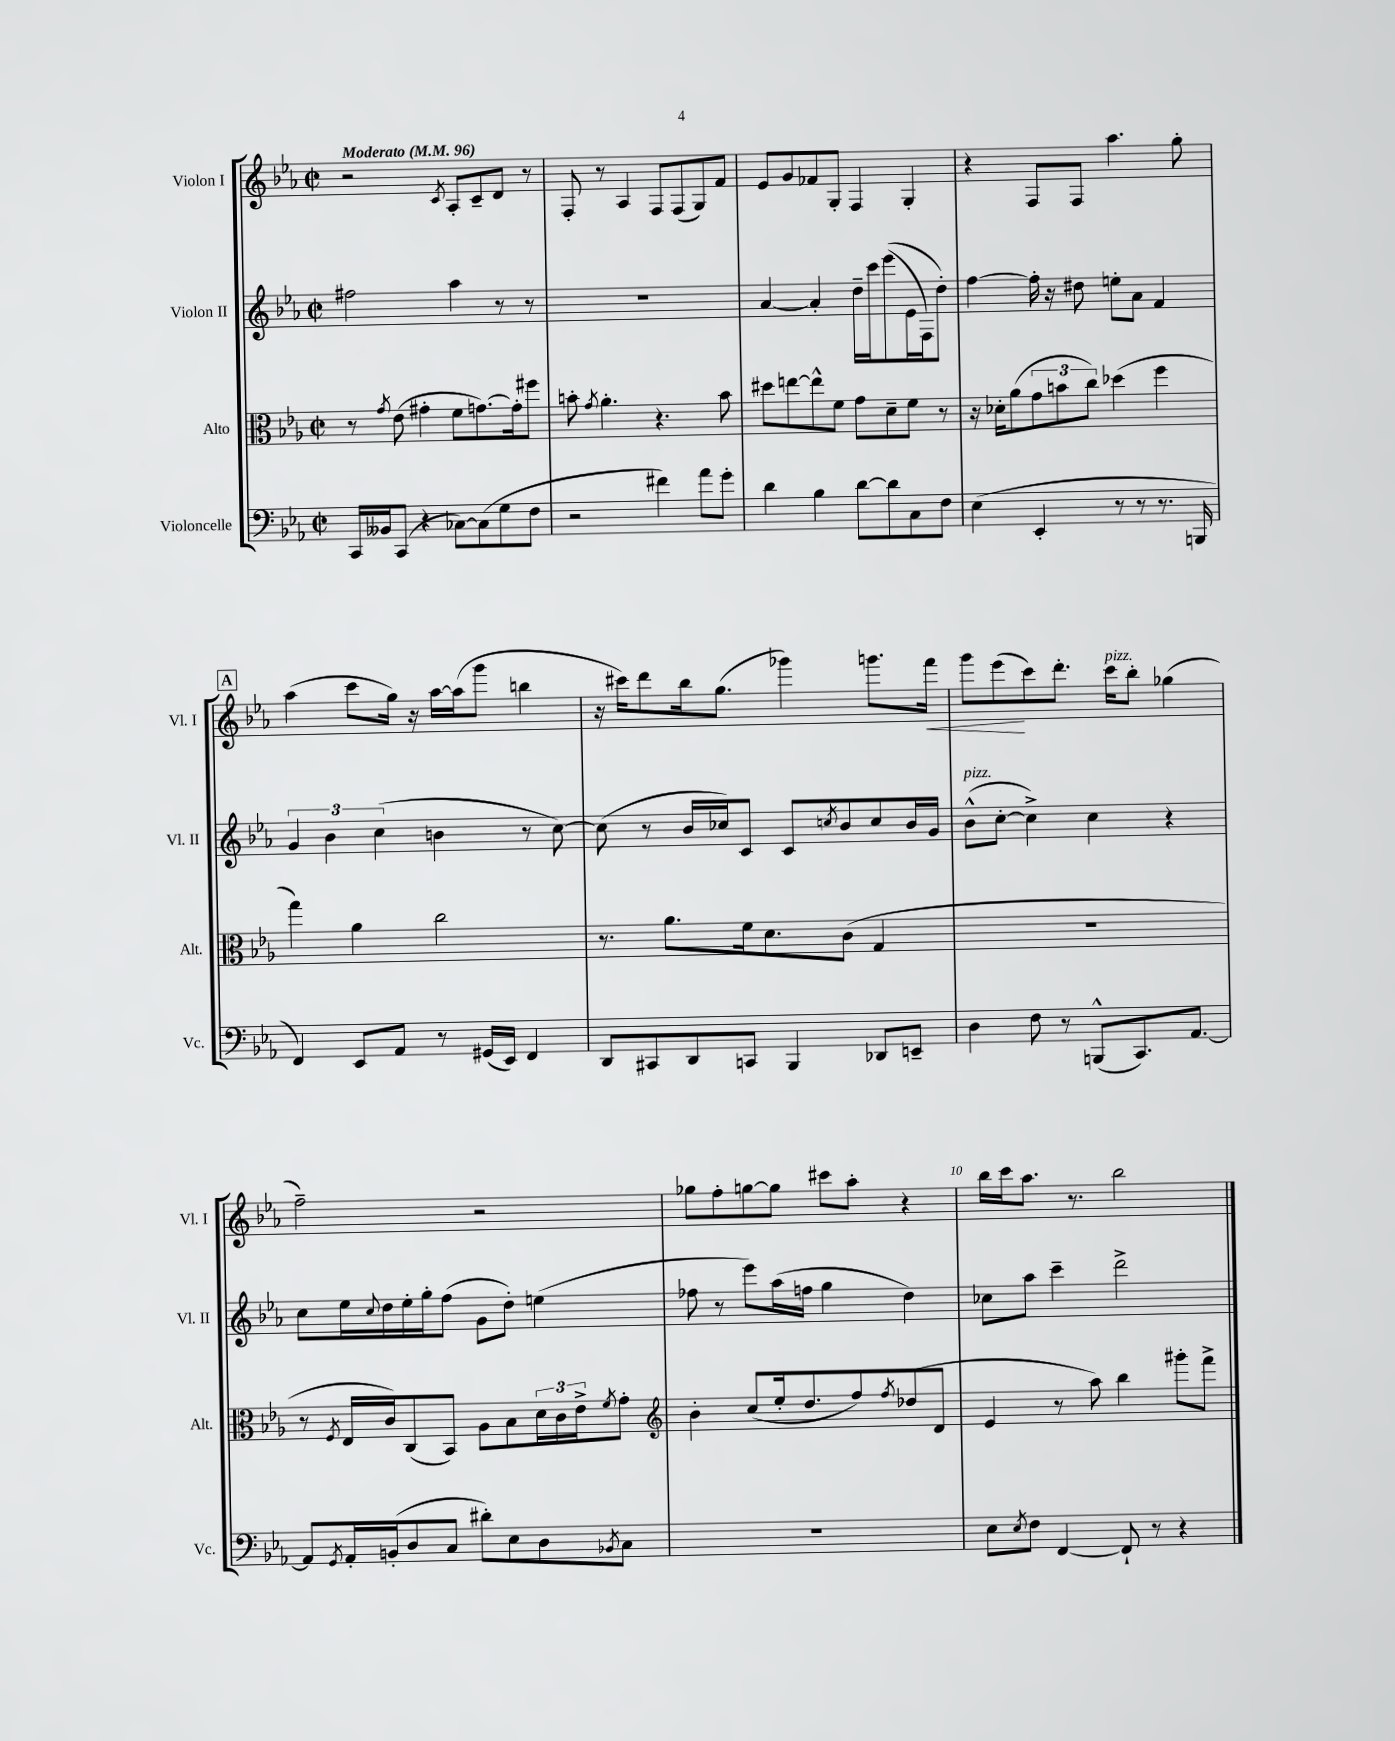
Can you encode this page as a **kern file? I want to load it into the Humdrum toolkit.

**kern	**kern	**kern	**kern	**dynam
*part4	*part3	*part2	*part1	*part1
*staff4	*staff3	*staff2	*staff1	*staff1
*I"Violoncelle	*I"Alto	*I"Violon II	*I"Violon I	*
*I'Vc.	*I'Alt.	*I'Vl. II	*I'Vl. I	*
*clefF4	*clefC3	*clefG2	*clefG2	*
*k[b-e-a-]	*k[b-e-a-]	*k[b-e-a-]	*k[b-e-a-]	*
*M2/2	*M2/2	*M2/2	*M2/2	*
*met(c|)	*met(c|)	*met(c|)	*met(c|)	*
*MM96	*MM96	*MM96	*MM96	*
=1	=1	=1	=1	=1
!	!	!	!LO:TX:a:B:t=Moderato	!
16CC/LL	8r	2ff#X\	2r	.
16BB--X/J	.	.	.	.
.	8qg/	.	.	.
(8CC/J	(8e-\	.	.	.
4r	4g#X'\	.	.	.
.	.	.	8qc/	.
[8C-X\L)	8f\L	4aa-\	8A-'/L	.
(8C-\]	[8.gn\)	.	8c~/	.
8G\	.	8r	8d/J	.
.	16g'\k]	.	.	.
8F\J	8ff#X\J	8r	8r	.
=2	=2	=2	=2	=2
2r	8bn'\	1r	8F'/	.
.	8qg/	.	.	.
.	4.a-'\	.	8r	.
.	.	.	4A-/	.
4f#X\)	4.r	.	8F/L	.
.	.	.	(8F/	.
8a-\L	.	.	8G/)	.
8g'\J	8b\	.	8f/J	.
=3	=3	=3	=3	=3
4d\	8dd#X\L	[4a-/	8e-/L	.
.	[8een\	.	8g/	.
4B-\	8ee^^\]	4a-'/]	8f-X/	.
.	8f\J	.	8G'/J	.
[8d\L	8g\L	16dd~\LL	4F/	.
.	.	16ccc\J	.	.
8d\]	8d~\	((8eee-\	.	.
8C\	8f\J	16e-\L	4G'/	.
.	.	16F\J)	.	.
8F\J	8r	8dd'\J)	.	.
=4	=4	=4	=4	=4
(4E-\	16r	[4ff\	4r	.
.	16d-X'\KL	.	.	.
.	(8a-\	.	.	.
4EE-'/	12g\	16ff'\]	8F/L	.
.	.	16r	.	.
.	12bn\	.	.	.
.	.	8dd#X\	8F/J	.
.	12cc\J)	.	.	.
8r	(4dd-X\	8een'\L	4.aa-\	.
8r	.	8a-\J	.	.
8.r	4ff\	4f/	.	.
.	.	.	8gg'\	.
16BBBn/	.	.	.	.
!!LO:LB:g=z
!!LO:REH:place=s1:t=A
=5	=5	=5	=5	=5
4FF/)	4gg\)	6g/	(4aa-\	.
.	.	6b-\	.	.
8EE-/L	4a-\	.	8ccc\L	.
.	.	(6cc\	.	.
8AA-/J	.	.	16gg\Jk)	.
.	.	.	16r	.
8r	2cc\	4bn\	[16aa-\LL	.
.	.	.	(16aa-\J]	.
(16GG#X/LL	.	.	8ggg\J	.
16EE-/JJ)	.	.	.	.
4FF/	.	8r	4bbn\	.
.	.	[8cc\)	.	.
=6	=6	=6	=6	=6
8DD/L	8.r	(8cc\]	16r	.
.	.	.	16ccc#X\KL)	.
8CC#X/	.	8r	8ddd\	.
.	8.a-\L	.	.	.
8DD/	.	16b-/LL	16bb-\k	.
.	.	16cc-X/J)	(8.gg\J	.
8CCn/J	16f\k	8c/J	.	.
.	8.d\	.	.	.
4BBB-/	.	8c/L	4ggg-X\)	.
.	.	8qccn/	.	.
.	(8c\J	8b-/	.	.
8DD-X/L	4G/	8cc/	8.gggn\L	.
8EEn~/J	.	16b-/L	.	.
!	!	!	!	!LO:HP:b
.	.	16g/JJ	16fff\Jk	<
=7	=7	=7	=7	=7
!	!	!LO:TX:a:i:t=pizz.	!	!
4D\	1r	(8b-^^\L	8ggg\L	.
.	.	[8cc'\J	(8eee-\	.
8F\	.	4cc^\])	8ccc\)	[
8r	.	.	8.ddd'\J	.
(8BBBn^^/L	.	4cc\	.	.
!	!	!	!LO:TX:a:i:t=pizz.	!
.	.	.	16ccc\KL	.
8.CC/)	.	.	8bb-'\J	.
.	.	4r	(4gg-X\	.
[8.AA-/J	.	.	.	.
!!LO:LB:g=z
=8	=8	=8	=8	=8
8AA-/L]	8r	8cc\L	2ff~\)	.
8qGG/	8qF/	.	.	.
16AA-'/L	16E-/LL	16ee-\L	.	.
.	.	8qqcc/	.	.
(16BBn'/J	16c/J)	16dd\	.	.
8D/	(8C/	16ee-'\	.	.
.	.	16gg'\J	.	.
8C/J	8BB-/J)	(8ff\J	.	.
8d#X'\L)	8A-\L	8g\L	2r	.
8E-\	8B-\	8dd'\J)	.	.
8D\	24d\L	(4een\	.	.
.	24c\	.	.	.
.	24e-^\J	.	.	.
8qBB-X/	8qf/	.	.	.
8C\J	8g'\J	.	.	.
=9	=9	=9	=9	=9
*	*clefG2	*	*	*
1r	4b-'\	8ff-X\	8gg-X\L	.
.	.	8r	8ff'\	.
.	(8cc/L	8eee-\L)	[8ggn\	.
.	16ee-'/k	(16aa-\L	8gg\J]	.
.	8.dd/	16ffn\JJ	.	.
.	.	4gg\	8ccc#X\L	.
.	8ff/)	.	8aa-'\J	.
.	8qff/	.	.	.
.	(8dd-X/	4dd\)	4r	.
.	8d/J	.	.	.
=10	=10	=10	=10	=10
8E-\L	4e-/	8cc-X\L	16bb-\LL	.
.	.	.	16ccc\J	.
8qE-/	.	.	.	.
8F\J	.	8aa-\J	8.aa-\J	.
[4FF/	8r	4ccc~\	.	.
.	.	.	8.r	.
.	8aa-\)	.	.	.
8FF`/]	4bb-\	2ddd^\	2bb-\	.
8r	.	.	.	.
4r	8ggg#X'\L	.	.	.
.	8fff^\J	.	.	.
==	==	==	==	==
*-	*-	*-	*-	*-
